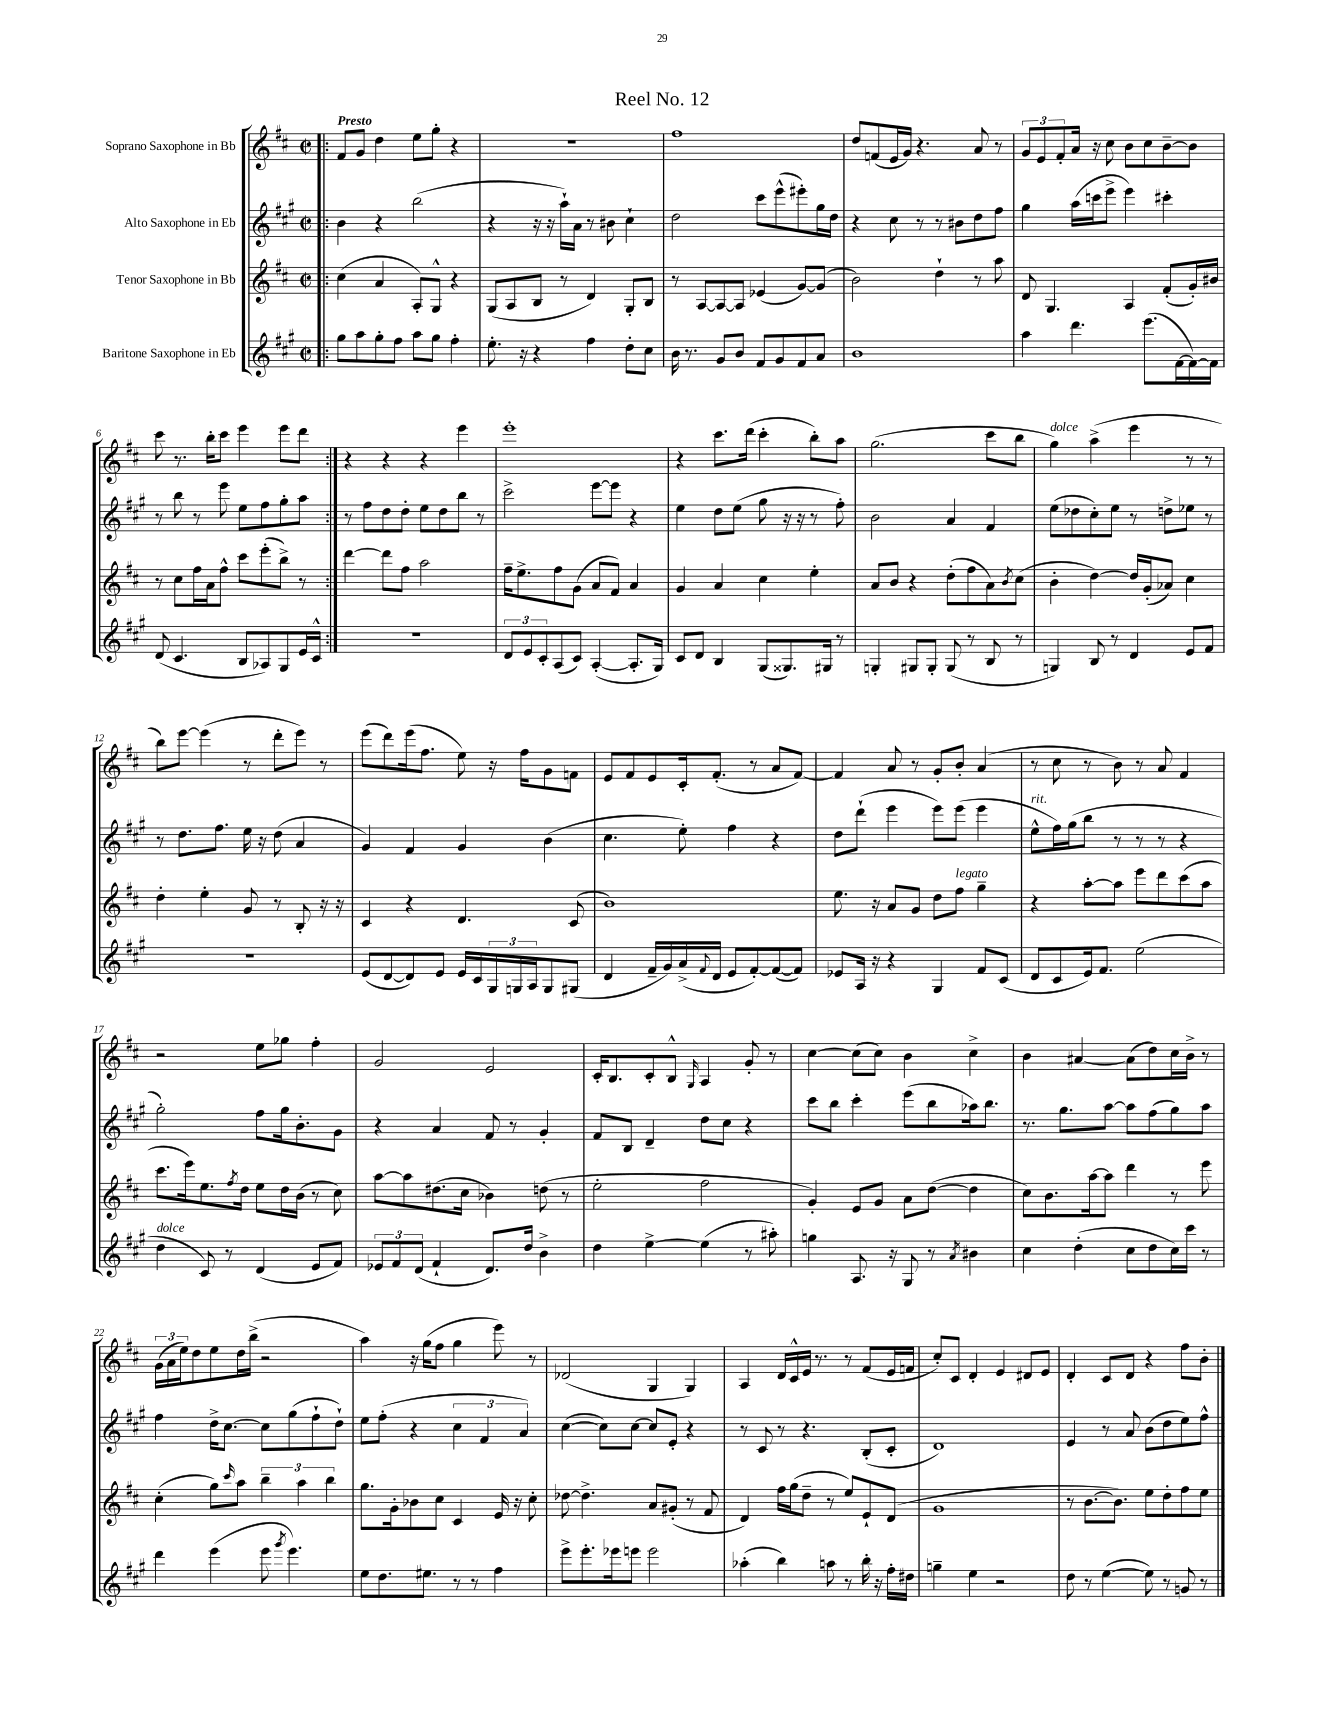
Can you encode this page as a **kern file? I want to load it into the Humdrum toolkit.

**kern	**kern	**kern	**kern
*staff4	*staff3	*staff2	*staff1
*clefG2	*clefG2	*clefG2	*clefG2
*k[f#c#g#]	*k[f#c#]	*k[f#c#g#]	*k[f#c#]
*M2/2	*M2/2	*M2/2	*M2/2
*met(c|)	*met(c|)	*met(c|)	*met(c|)
=!|:	=!|:	=!|:	=!|:
8gg#	(4cc#	4b	8f#
8aa	.	.	8g
8gg#'	4a	4r	4dd
8ff#	.	.	.
8aa	8A')	(2bb	8ee
8gg#	8G^^	.	8gg'
4ff#'	4r	.	4r
=	=	=	=
8.ee'	(8G	4r	1r
.	8A	.	.
16r	.	.	.
4r	8B	16r	.
.	.	16r	.
.	8r	16aa`)	.
.	.	16a	.
4ff#	4d)	8r	.
.	.	8b#	.
8dd'	8G'	4cc#`	.
8cc#	8B	.	.
=	=	=	=
16b	8r	2dd	1ff#
8.r	.	.	.
.	[8A	.	.
8g#	8A_	.	.
8b	8A]	.	.
8f#	(4e-	8ccc#	.
8g#	.	(8eee^^	.
8f#	[8g)	8eee#')	.
8a	(8g]	16gg#	.
.	.	16dd	.
=	=	=	=
1b	2b)	4r	8dd
.	.	.	(8f
.	.	8cc#	16e
.	.	.	16g)
.	.	8r	4.r
.	4dd`	8r	.
.	.	8b#	.
.	8r	8dd	8a
.	8aa	8ff#	8r
=	=	=	=
4aa	8d	4gg#	12g
.	.	.	12e
.	4.G	.	.
.	.	.	12f#'
4.ddd	.	(16aa	16a
.	.	16ccc	16r
.	.	8eee^	8cc#
.	4A	4eee)	8b
(8.eee	.	.	8cc#
.	(8f#'	4ccc#'	[8b~
[16f#	.	.	.
16f#_)	16g')	.	8b]
16f#]	16b#	.	.
=	=	=	=
(8d	8r	8r	8ccc#
4.c#	8cc#	8bb	8.r
.	16ff#	8r	.
.	16a	.	16bb'
.	8ff#^^	8eee	8ccc#
8B	8ccc#	8ee	4eee
8A-)	(8eee'	8ff#	.
8G#	8bb^)	8gg#'	8eee
16e	8r	8aa	8ddd
16c#^^	.	.	.
=:|!	=:|!	=:|!	=:|!
1r	[4ddd	8r	4r
.	.	8ff#	.
.	8ddd]	8dd	4r
.	8ff#	8dd'	.
.	2aa	8ee	4r
.	.	8dd	.
.	.	8bb	4eee
.	.	8r	.
=	=	=	=
12d	16ff#~	2ccc#^	1eee'
.	8.ee^	.	.
12e	.	.	.
12c#'	.	.	.
(8A	8ff#	.	.
8c#)	(8g	.	.
([4A'	8a	[8eee	.
.	8f#)	8eee]	.
8.A']	4a	4r	.
16G#)	.	.	.
=	=	=	=
8c#	4g	4ee	4r
8d	.	.	.
4B	4a	8dd	8.ccc#
.	.	(8ee	.
.	.	.	(16ddd
(8G#	4cc#	8gg#	4ccc#'
8.G##)	.	16r	.
.	.	16r	.
.	4ee'	8r	8bb')
16G#	.	.	.
8r	.	8ff#')	8aa
=	=	=	=
4G'	8a	2b	(2.gg
.	8b	.	.
8G#	4r	.	.
8G#'	.	.	.
(8G#	(8dd'	4a	.
8r	8ff#	.	.
8B	8a)	4f#	8ccc#
.	8qb	.	.
8r	(8cc#	.	8bb
=	=	=	=
4G)	4b'	(8ee	4gg)
.	.	8dd-	.
8B	[4dd)	8cc#')	(4aa^
8r	.	8ee	.
4d	16dd]	8r	4eee
.	(16g'	.	.
.	8a-)	8dd^	.
8e	4cc#	8ee-	8r
8f#	.	8r	8r
=	=	=	=
1r	4dd'	8r	8bb)
.	.	8.dd	[8eee
.	4ee'	.	(4eee]
.	.	8.ff#	.
.	8g	16ee	8r
.	.	16r	.
.	8r	(8dd	8ddd'
.	8B'	4a	8eee)
.	16r	.	8r
.	16r	.	.
=	=	=	=
(8e	4c#	4g#)	(8eee
[8d	.	.	8ddd)
8d])	4r	4f#	(16eee
.	.	.	8.ff#
8e	.	.	.
16e	4.d	4g#	8ee)
16c#	.	.	.
24G#	.	.	16r
24G	.	.	.
.	.	.	16ff#
24A	.	.	.
8G	.	(4b	8g
(8G#	(8c#	.	8f
=	=	=	=
4d	1b)	4.cc#	8e
.	.	.	8f#
16f#~	.	.	8e
16g#)	.	.	.
(16a^	.	8ee')	16c#'
8qqf#	.	.	.
16d	.	.	(8.f#'
8e	.	4ff#	.
[8f#')	.	.	8r
(8f#_	.	4r	8a
8f#])	.	.	[8f#)
=	=	=	=
8e-	8.ee	8dd	4f#]
16A	.	(8ddd`	.
16r	16r	.	.
4r	8a	4eee	8a
.	8g	.	8r
4G#	8dd	8eee)	8g'
.	8ff#	(8eee	8b'
8f#	4gg~	4eee	(4a
(8c#	.	.	.
=	=	=	=
8d	4r	8ee^^	8r
8c#	.	16ff#)	8cc#
.	.	(16gg#	.
16e)	[8aa'	8bb	8r
8.f#	.	.	.
.	8aa]	8r	8b)
(2ee	8eee	8r	8r
.	8ddd	8r	8a
.	(8ccc#	4r	4f#
.	8aa	.	.
=	=	=	=
4dd	8.ccc#	2gg#')	2r
.	16eee)	.	.
8c#)	8.ee	.	.
8r	.	.	.
.	8qff#	.	.
.	16dd	.	.
(4d	8ee	8ff#	8ee
.	16dd	16gg#	8gg-
.	(16b	8.b'	.
8e	8r	.	4ff#'
8f#)	8cc#)	8g#	.
=	=	=	=
12e-	[8aa	4r	2g
12f#	.	.	.
.	8aa]	.	.
(12d	.	.	.
4f#`	(8.dd#	4a	.
.	16cc#	.	.
8.d)	4b-)	8f#	2e
.	.	8r	.
16dd	.	.	.
4b^	(8dd	4g#'	.
.	8r	.	.
=	=	=	=
4dd	2ee'	8f#	16c#'
.	.	.	8.B
.	.	8B	.
[4ee^	.	4d~	8c#'
.	.	.	8B^^
.	.	.	16qqG
(4ee]	2ff#	8dd	4A
.	.	8cc#	.
8r	.	4r	8g'
8aa#')	.	.	8r
=	=	=	=
4gg	4g')	8ccc#	[4cc#
.	.	8bb	.
8.A	8e	4ccc#'	(8cc#]
.	8g	.	8cc#)
16r	.	.	.
8G#	8a	(8eee	4b
8r	([8dd	8bb	.
8qa	.	.	.
4b#	4dd]	16aa-)	4cc#^
.	.	8.bb	.
=	=	=	=
4cc#	8cc#)	8.r	4b
.	8.b	.	.
.	.	8.gg#	.
(4dd'	.	.	[4a#
.	[16aa	.	.
.	8aa]	[8aa	.
8cc#	4ddd	8aa]	(8a#]
8dd	.	(8ff#	8dd)
16cc#)	8r	8gg#)	16cc#
16ccc#	.	.	16b^
8r	8eee	8aa	8r
=	=	=	=
4ddd	(4cc#'	4ff#	(24g
.	.	.	24a
.	.	.	24ee)
.	.	.	8dd
(4eee	8gg)	16dd^	8ee
.	.	[8.cc#	.
.	16qqccc#	.	.
.	8aa	.	16dd
.	.	.	(16bb^
8eee	6bb~	8cc#]	2r
8qggg#	.	.	.
4.eee)	.	(8gg#	.
.	6aa	.	.
.	.	8ff#`	.
.	6bb	.	.
.	.	8dd`)	.
=	=	=	=
8ee	8.gg	8ee	4aa)
8.dd	.	(8ff#'	.
.	16g'	.	.
.	8b-	4r	16r
8.ee#	.	.	(16gg
.	8cc#	.	8ff#
8r	4c#	6cc#	4gg
8r	.	.	.
.	.	6f#	.
4ff#	16e	.	8eee)
.	16r	.	.
.	.	6a)	.
.	8cc#'	.	8r
=	=	=	=
8eee^	[8dd-	([4cc#	(2d-
8.eee'	4.dd-^]	.	.
.	.	8cc#])	.
16eee-	.	.	.
8eee	.	[8cc#	.
2eee	8a	8cc#]	4G
.	(8g#'	8e'	.
.	8r	4r	4G)
.	8f#	.	.
=	=	=	=
(4aa-'	4d)	8r	4A
.	.	8c#	.
4bb)	16ff#	8r	16d
.	(16gg	.	16c#^^
.	8dd~	4.r	16e
.	.	.	8.r
8aa	8r	.	.
8r	8ee)	.	8r
16bb'	8e`	(8B'	(8f#
16r	.	.	.
16ff#'	(8d	8c#'	16e
16dd#	.	.	16f
=	=	=	=
4gg~	1g	1d)	8cc#')
.	.	.	8c#
4ee	.	.	4d'
2r	.	.	4e
.	.	.	8d#
.	.	.	8e
=	=	=	=
8dd	8r	4e	4d'
8r	[8.b	.	.
([4ee	.	8r	8c#
.	8.b])	.	.
.	.	8a	8d
8ee])	8ee	(8b	4r
8r	8dd'	8dd	.
8g	8ff#	8ee)	8ff#
8r	8ee	8ff#^^	8b'
==	==	==	==
*-	*-	*-	*-
